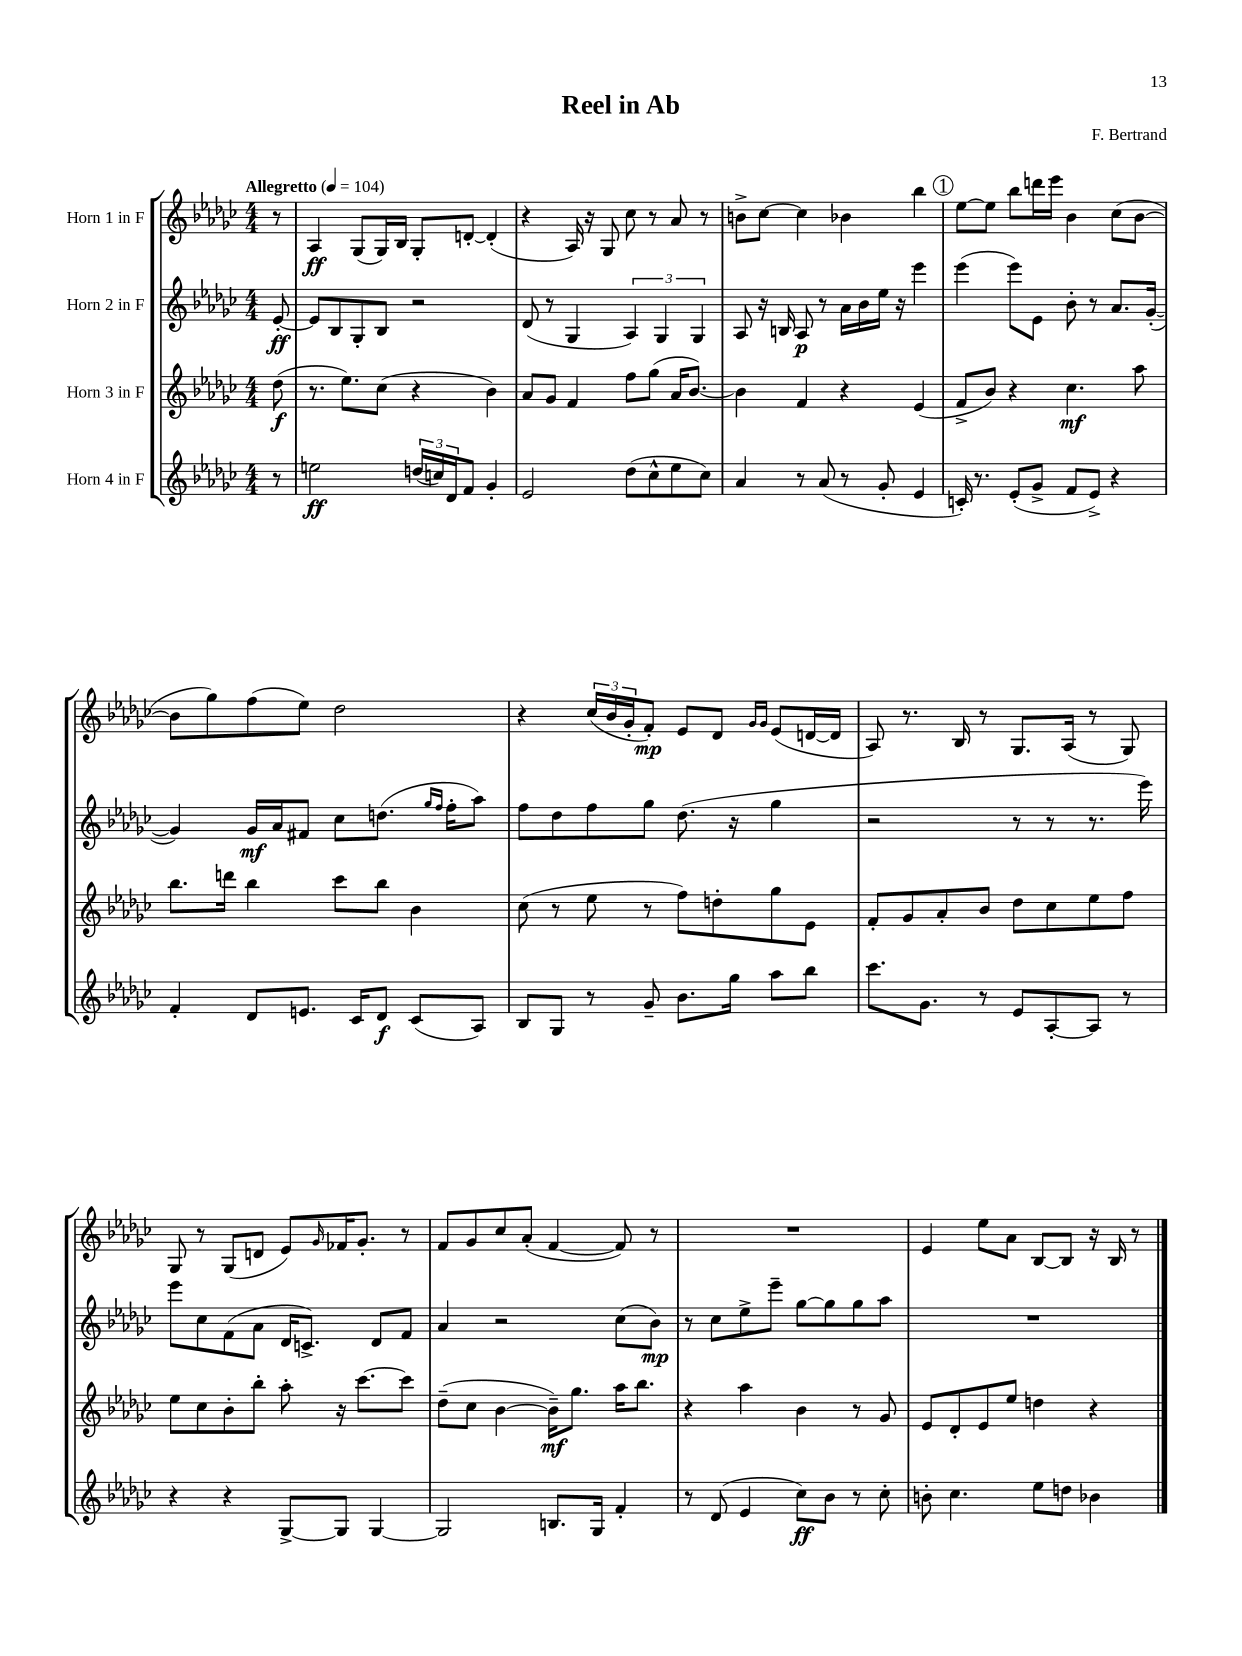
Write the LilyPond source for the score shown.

\header { title = "Reel in Ab" composer = "F. Bertrand" }
<<
\new StaffGroup <<
\new Staff = "s0" \with { instrumentName = "Horn 1 in F" } {
    \clef treble \key ges \major \numericTimeSignature \time 4/4 \partial 8 \tempo "Allegretto" 4 = 104
    r8 |
    aes4\ff ges8( ges16) bes16 ges8-. d'8~-. d'4-.( |
    r4 aes16) r16 ges8 ces''8 r8 aes'8 r8 |
    b'8-> ces''8~ ces''4 bes'4 bes''4 |
    \mark \markup { \circle "1" } ees''8~ ees''8 bes''8 d'''16 ees'''16 bes'4 ces''8( bes'8~ |
    bes'8 ges''8) f''8( ees''8) des''2 |
    r4 \tuplet 3/2 { ces''16( bes'16 ges'16-. } f'8-.\mp) ees'8 des'8 \grace { ges'16 ges'16 } ees'8( d'16~ d'16 |
    aes8) r8. bes16 r8 ges8. aes16( r8 ges8) |
    ges8 r8 ges8( d'8 ees'8) \grace { ges'16 } fes'16 ges'8.-. r8 |
    f'8 ges'8 ces''8 aes'8-.( f'4~ f'8) r8 |
    R1 |
    ees'4 ees''8 aes'8 bes8~ bes8 r16 bes16 r8 \bar "|." |
}
\new Staff = "s1" \with { instrumentName = "Horn 2 in F" } {
    \clef treble \key ges \major \numericTimeSignature \time 4/4 \partial 8
    ees'8~-.\ff |
    ees'8 bes8 ges8-. bes8 r2 |
    des'8( r8 ges4 \tuplet 3/2 { aes4) ges4 ges4 } |
    aes8 r16 b16 aes8\p r8 aes'16 bes'16 ees''16 r16 ees'''4 |
    \mark \markup { \circle "1" } ees'''4( ees'''8) ees'8 bes'8-. r8 aes'8. ges'16~-.( |
    ges'4) ges'16\mf aes'16 fis'8 ces''8 d''8.( \grace { ges''16 f''16 } f''16-. aes''8) |
    f''8 des''8 f''8 ges''8 des''8.( r16 ges''4 |
    r2 r8 r8 r8. ees'''16) |
    ees'''8 ces''8 f'8( aes'8 des'16 c'8.->) des'8 f'8 |
    aes'4 r2 ces''8( bes'8\mp) |
    r8 ces''8 ees''8-> ees'''8-- ges''8~ ges''8 ges''8 aes''8 |
    R1 \bar "|." |
}
\new Staff = "s2" \with { instrumentName = "Horn 3 in F" } {
    \clef treble \key ges \major \numericTimeSignature \time 4/4 \partial 8
    des''8\f( |
    r8. ees''8.) ces''8( r4 bes'4) |
    aes'8 ges'8 f'4 f''8 ges''8( aes'16 bes'8.~) |
    bes'4 f'4 r4 ees'4( |
    \mark \markup { \circle "1" } f'8-> bes'8) r4 ces''4.\mf aes''8 |
    bes''8. d'''16 bes''4 ces'''8 bes''8 bes'4 |
    ces''8( r8 ees''8 r8 f''8) d''8-. ges''8 ees'8 |
    f'8-. ges'8 aes'8-. bes'8 des''8 ces''8 ees''8 f''8 |
    ees''8 ces''8 bes'8-. bes''8-. aes''8-. r16 ces'''8.~ ces'''8 |
    des''8--( ces''8 bes'4~ bes'16--\mf) ges''8. aes''16 bes''8. |
    r4 aes''4 bes'4 r8 ges'8 |
    ees'8 des'8-. ees'8 ees''8 d''4 r4 \bar "|." |
}
\new Staff = "s3" \with { instrumentName = "Horn 4 in F" } {
    \clef treble \key ges \major \numericTimeSignature \time 4/4 \partial 8
    r8 |
    e''2\ff \tuplet 3/2 { d''16( c''16) des'16 } f'8 ges'4-. |
    ees'2 des''8( ces''8-^ ees''8 ces''8) |
    aes'4 r8 aes'8( r8 ges'8-. ees'4 |
    \mark \markup { \circle "1" } c'16-.) r8. ees'8-.( ges'8-> f'8 ees'8->) r4 |
    f'4-. des'8 e'8. ces'16 des'8\f ces'8( aes8) |
    bes8 ges8 r8 ges'8-- bes'8. ges''16 aes''8 bes''8 |
    ces'''8. ges'8. r8 ees'8 aes8~-. aes8 r8 |
    r4 r4 ges8~-> ges8 ges4~ |
    ges2 b8. ges16 f'4-. |
    r8 des'8( ees'4 ces''8\ff) bes'8 r8 ces''8-. |
    b'8-. ces''4. ees''8 d''8 bes'4 \bar "|." |
}
>>
>>
\layout { \context { \Score \remove "Bar_number_engraver" } }
